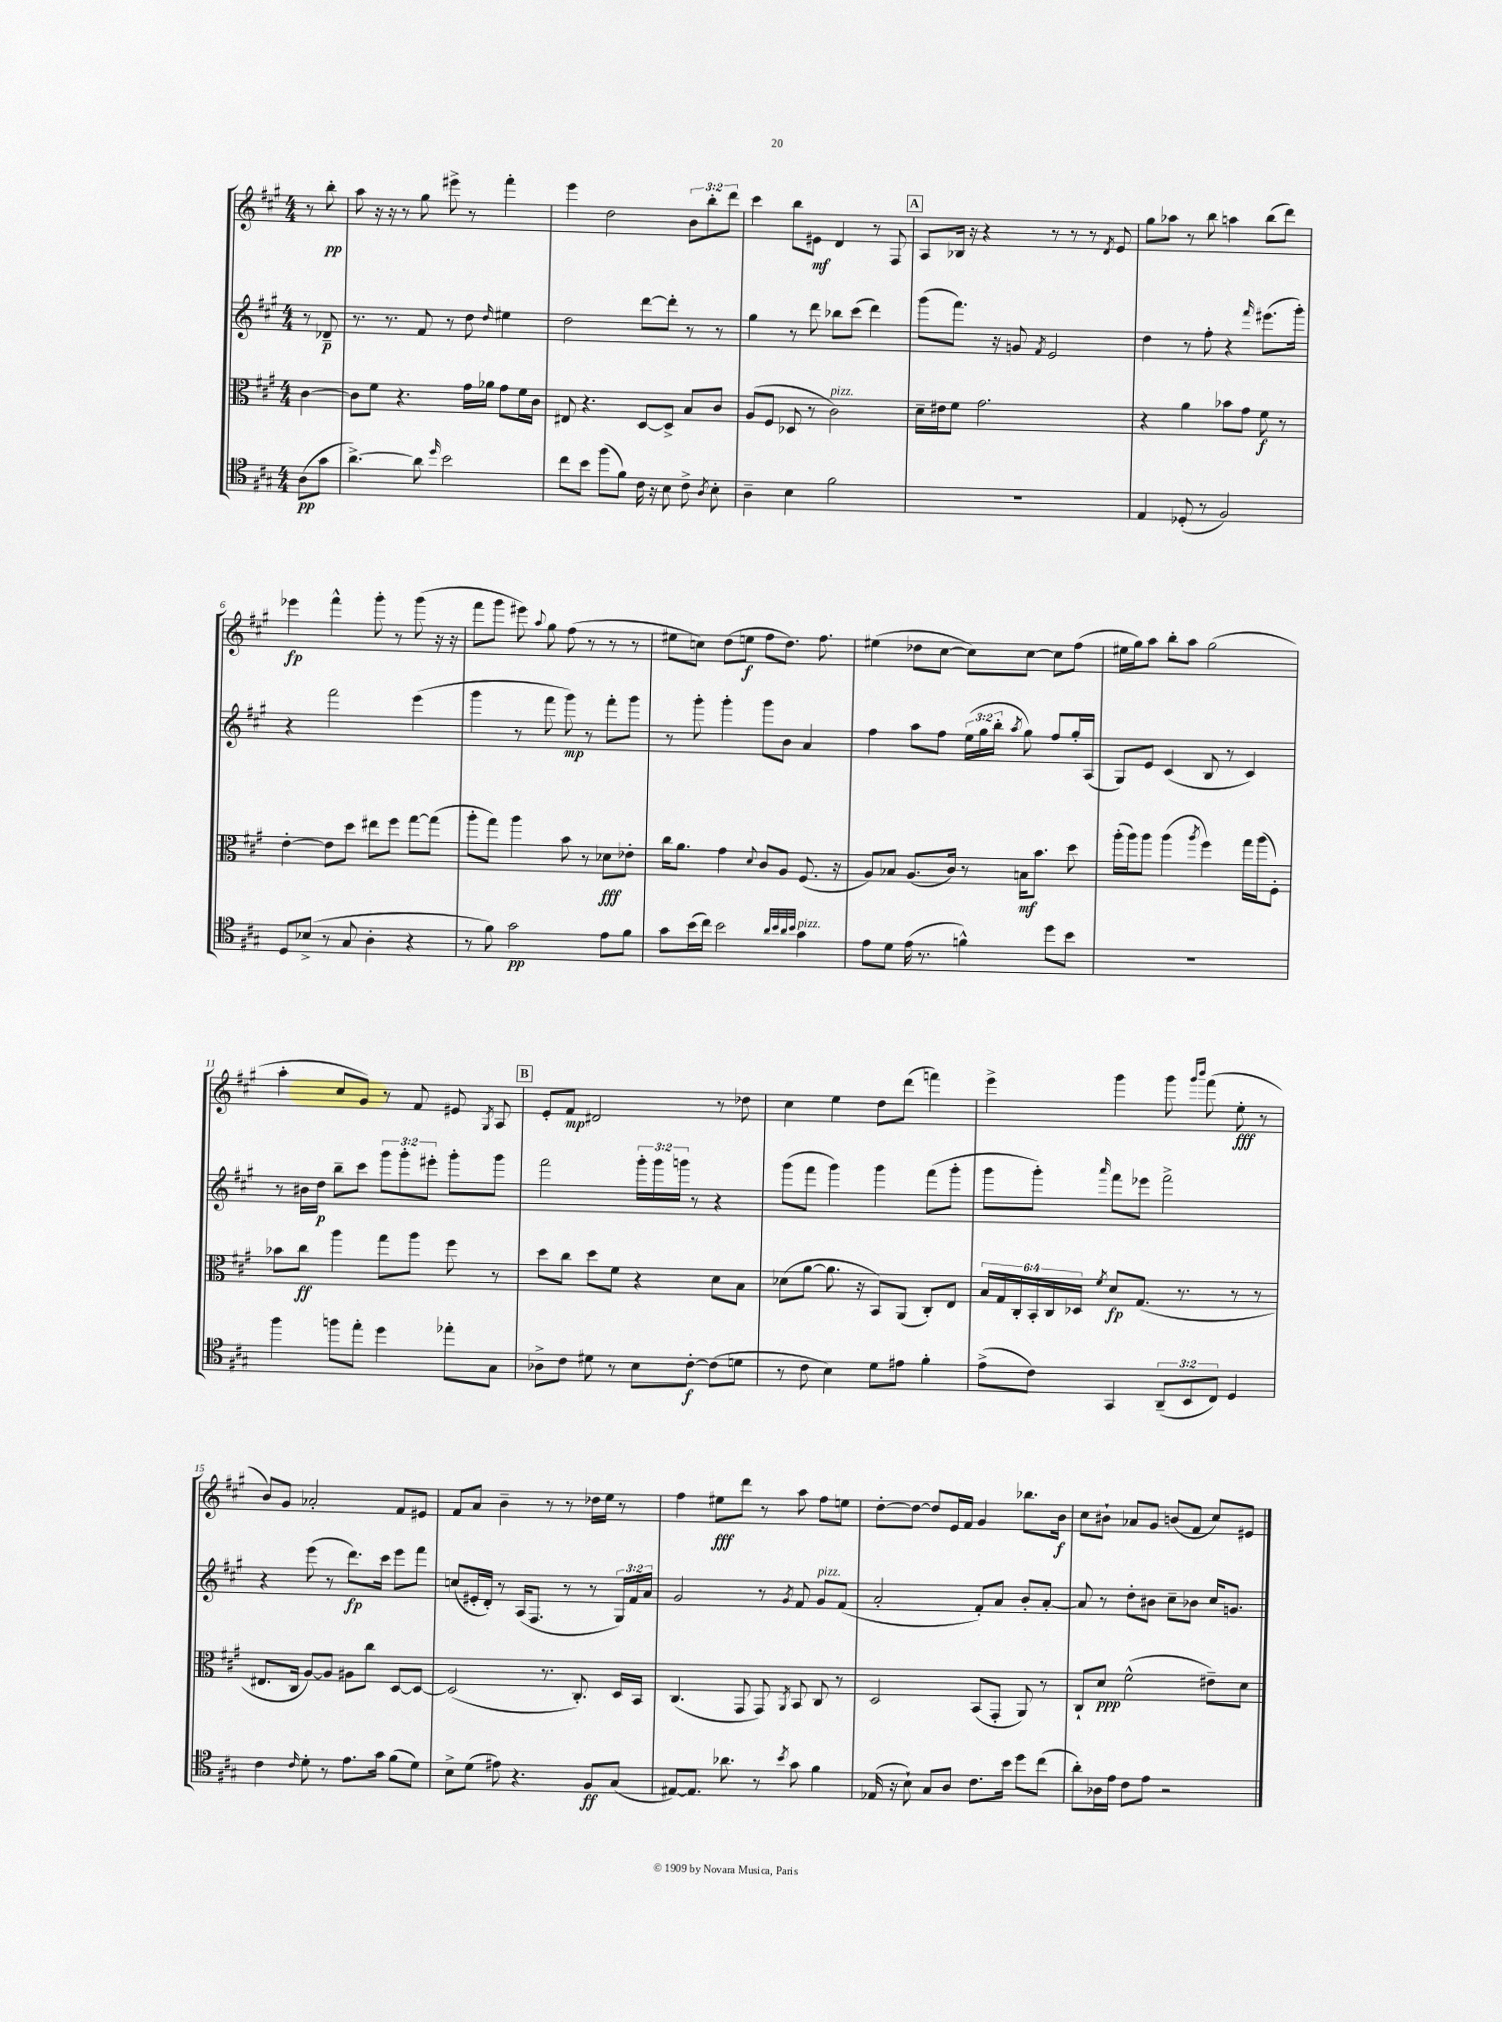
<<
\new StaffGroup <<
\new Staff = "s0" {
    \clef treble \key a \major \numericTimeSignature \time 4/4 \override Staff.TupletNumber.text = #tuplet-number::calc-fraction-text \partial 4
    \autoBeamOff r8 b''8-.\pp |
    a''8 r16 r16 r8 gis''8 eis'''8-> r8 fis'''4-. |
    e'''4 d''2 \tuplet 3/2 { b'8[ b''8-. d'''8] } |
    cis'''4 b''8[ eis'8]\mf d'4 r8 fis8 |
    \mark \markup { \box "A" } a8[ bes16] r16 r4 r8 r8 r8 \acciaccatura { d'8 } e'8 |
    gis''8[ aes''8] r8 b''8 a''4 b''8[( d'''8]) |
    ees'''4\fp fis'''4-^ gis'''8-. r8 gis'''8( r16 r16 |
    fis'''8[ gis'''8] eis'''8) \appoggiatura { a''8 } gis''8 fis''8( r8 r8 r8 |
    eis''8[ c''8]) d''8[( e''8]\f fis''8[ d''8.]) fis''8. |
    eis''4( des''8[ cis''8]~ cis''8[) cis''8]~ cis''8[ fis''8]( |
    eis''16[ gis''16) a''8] b''8[-. a''8] gis''2( |
    a''4-. cis''8[ gis'8]) r8 fis'8 eis'8 \acciaccatura { gis8 } a8 |
    \mark \markup { \box "B" } e'8[-. fis'8]\mp dis'2 r8 des''8 |
    cis''4 e''4 d''8[ d'''8]( f'''4) |
    e'''4-> gis'''4 gis'''8 \grace { gis'''16[ b'''16] } fis'''8( e''8-.\fff r8 |
    b'8[) gis'8] aes'2-. fis'8[ eis'8] |
    fis'8[ a'8] b'4-- r8 r8 des''16[ e''16] r8 |
    fis''4 eis''8[\fff d'''8] r8 a''8 fis''8[ e''8] |
    d''8[~-. d''8]~ d''8[ e'16 fis'16] gis'4 bes''8.[ b'16]\f |
    cis''8[ bis'8]-! aes'8[ gis'8] b'8[( fis'8] cis''8[) eis'8] \bar "|." |
}
\new Staff = "s1" {
    \clef treble \key a \major \numericTimeSignature \time 4/4 \override Staff.TupletNumber.text = #tuplet-number::calc-fraction-text \partial 4
    \autoBeamOff r8 des'8--\p |
    r8. r8. fis'8 r8 d''8 \grace { d''16 } eis''4 |
    d''2 d'''8[~ d'''8]-. r8 r8 |
    gis''4 r8 d'''8 bes''8[ cis'''8]( d'''4) |
    \mark \markup { \box "A" } gis'''8[( fis'''8.]) r16 g'8 \acciaccatura { fis'8 } e'2 |
    d''4 r8 fis''8-. r4 \grace { fis'''16 } eis'''8.[( gis'''16]-.) |
    r4 fis'''2 e'''4( |
    gis'''4 r8 fis'''8 gis'''8\mp) r8 fis'''8[-. gis'''8] |
    r8 gis'''8-. gis'''4-. gis'''8[ b'8] a'4 |
    fis''4 a''8[ fis''8] \tuplet 3/2 { e''16[( gis''16 b''16]-. } \acciaccatura { a''8 } gis''8) fis''8[ gis''16-. a16]( |
    gis8[) e'8] cis'4( b8 r8 cis'4) |
    r8 bis'16[ d''16]\p b''8[-- cis'''8] \tuplet 3/2 { gis'''8[ gis'''8-. eis'''8]-. } gis'''8[-. gis'''8] |
    \mark \markup { \box "B" } fis'''2 \tuplet 3/2 { gis'''16[-. gis'''16 g'''16] } r8 r4 |
    gis'''8[( fis'''8] gis'''4) gis'''4 fis'''8[( gis'''8]-. |
    gis'''8[ gis'''8]-.) \grace { a'''16 } fis'''8[ ees'''8] fis'''2-> |
    r4 e'''8( r8 d'''8.[\fp) cis'''16] e'''8[ fis'''8] |
    c''8[( eis'16-. d'16]-.) r8 a16[( fis8.] r8 r8 \tuplet 3/2 { gis16[) fis'16 a'16] } |
    gis'2 r8 \acciaccatura { gis'8 } fis'8 gis'8[^\markup { \italic "pizz." } fis'8]( |
    a'2-. fis'8[-.) a'8] b'8[-. a'8]~-. |
    a'8 r8 d''8[-. bis'8] cis''8[-- bes'8] cis''16[ g'8.] \bar "|." |
}
\new Staff = "s2" {
    \clef alto \key a \major \numericTimeSignature \time 4/4 \override Staff.TupletNumber.text = #tuplet-number::calc-fraction-text \partial 4
    \autoBeamOff cis'4~ |
    cis'8[ fis'8] r4. gis'16[ aes'16] gis'8[ fis'16 cis'16] |
    eis8 r4. d8[~ d8]-> b8[ cis'8] |
    a8[( fis8] des8 r8 cis'2^\markup { \italic "pizz." }) |
    \mark \markup { \box "A" } d'16[-- eis'16 fis'8] gis'2. |
    r4 a'4 bes'8[ gis'8] fis'8\f r8 |
    e'4~-. e'8[ d''8] eis''8[ fis''8] gis''8[~ gis''8]( |
    a''8[-. gis''8]) a''4 b'8 r8 des'8[\fff ees'8]-. |
    cis''16[ a'8.] gis'4 \appoggiatura { d'8 } cis'8[ a8] fis8.( r16 |
    a8[) bes8] a8.[( cis'16]) r8 b16[\mf b'8.] d''8 |
    a''16[-.( a''16) a''8] a''4( \acciaccatura { a''8 } fis''4) gis''16[ a''16( fis8]-.) |
    bes'8[ cis''8]\ff a''4 gis''8[ a''8] fis''8 r8 |
    \mark \markup { \box "B" } d''8[ cis''8] d''8[ fis'8] r4 d'8[ b8] |
    des'8[( a'8]~ a'8. r16 b,8[) a,8]( cis8[-.) e8] |
    \tuplet 6/4 { b16[ gis16 cis16-. b,16-. cis16 des16] } \acciaccatura { fis'8 } d'8[\fp gis8.]( r8. r8 r8 |
    eis8.[ cis16] a8[~) a8] ais8[ cis''8] d8[~ d8]~ |
    d2( r8. cis8.-.) d16[ b,16] |
    cis4.( gis,8 gis,8) \acciaccatura { a,8 } b,8 cis8 r8 |
    d2 b,8[( gis,8]-. a,8) r8 |
    cis8[-! d'8]\ppp fis'2-^( eis'8[--) d'8] \bar "|." |
}
\new Staff = "s3" {
    \clef tenor \key a \major \numericTimeSignature \time 4/4 \override Staff.TupletNumber.text = #tuplet-number::calc-fraction-text \partial 4
    \autoBeamOff a8[\pp( gis'8] |
    a'4.~->) a'8 \grace { d''16 } b'2 |
    cis''8[ b'8] fis''8[( fis'8]) cis'16 r16 b8 cis'8-> \acciaccatura { a8 } b8-. |
    a4-- b4 fis'2 |
    \mark \markup { \box "A" } R1 |
    e4 des8-.( r8 fis2) |
    d8[ bes8]->( r8 gis8 a4-. r4 |
    r8 fis'8) gis'2\pp e'8[ fis'8] |
    gis'8[ b'16( cis''16]) b'2 \grace { a'32[ b'32 a'32 b'32] } gis'4^\markup { \italic "pizz." } |
    e'8[ d'8] e'16( r8. f'4-^) d''8[ b'8] |
    R1 |
    fis''4 f''8[ e''8]-. d''4 ees''8[-. gis8] |
    \mark \markup { \box "B" } aes8[-> cis'8] dis'8 r8 b8[ cis'8]~-.\f cis'8[( d'8] |
    r8 cis'8 b4) d'8[ eis'8] fis'4-. |
    e'8[->( cis'8]) gis,4 \tuplet 3/2 { a,8[--( b,8 cis8]) } d4 |
    cis'4 \grace { cis'16 } d'8-. r8 e'8.[ gis'16] fis'8[( d'8]) |
    b8[-> d'8]( eis'8) r4. fis8[\ff gis8]( |
    eis8[~) eis8.] aes'8. r8 \acciaccatura { b'8 } gis'8 fis'4 |
    ees16( r16 b8-!) gis8[ a8] cis'8.[ b'16] d''8[ cis''8]( |
    a'8[-.) aes16 e'16] cis'8[ e'8] r2 \bar "|." |
}
>>
>>
